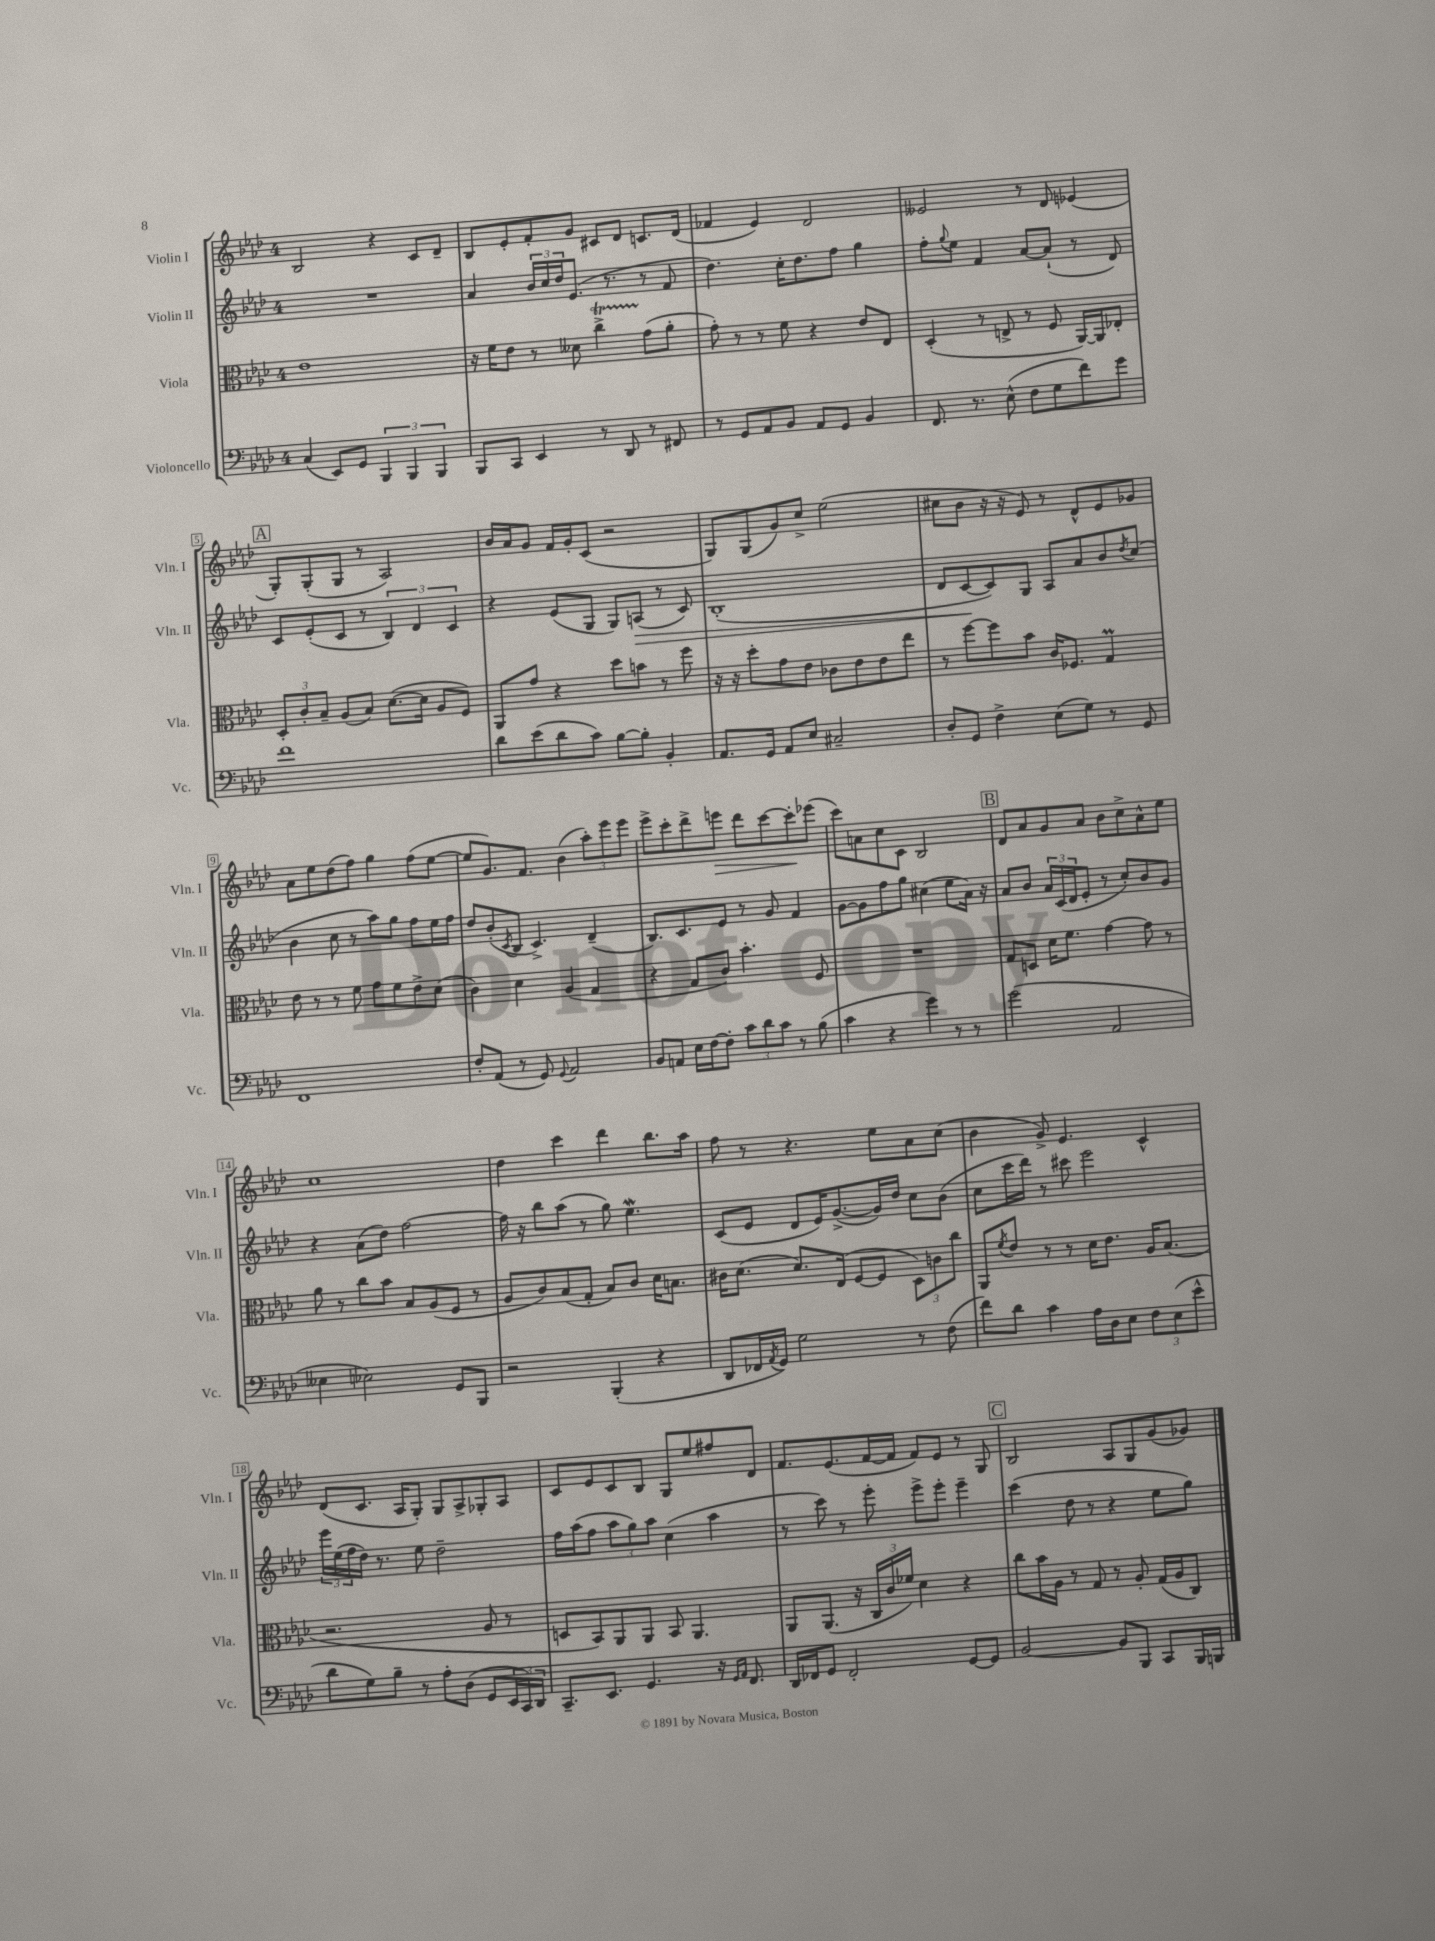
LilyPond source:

<<
\new StaffGroup <<
\new Staff = "s0" \with { instrumentName = "Violin I" shortInstrumentName = "Vln. I" } {
    \clef treble \key aes \major \once \override Staff.TimeSignature.style = #'single-digit \time 4/4
    bes2 r4 c'8 des'8-- |
    bes8 ees'8-. f'8-. g'8 cis'8 des'8 c'8. des'16( |
    fes'4 ees'4) des'2 |
    eeses'2 r8 des'8 ees'4( |
    \mark \markup { \box "A" } g8-.) g8-.( g8 r8 aes2) |
    bes'16 aes'16 g'8 f'16 g'16-. c'8( r2 |
    g8) g8( g'8) c''8-> ees''2( |
    cis''8 bes'8 r16 r16 ees'8) r8 des'8-^ ees'8 ges'8 |
    aes'8 ees''8 des''8( f''8) g''4 f''8( ees''8~ |
    ees''8 g'8.) f'8. bes'4( \tuplet 3/2 { aes''8-.) ees'''8 ees'''8 } |
    ees'''8-> c'''8-. des'''8-> e'''8\> des'''8 c'''8~ c'''8-.\! ees'''8( |
    c'''8) a'8 c''8 c'8 bes2 |
    \mark \markup { \box "B" } des'8 aes'8 g'8 aes'8 bes'8 c''8-> aes'8-^ ees''8 |
    c''1 |
    des''4 c'''4 des'''4 bes''8. aes''16 |
    f''8 r8 r4. ees''8 aes'8 c''8( |
    bes'4 g'8->) ees'4. c'4-^ |
    des'8( c'8. aes16 g8-.) g8 aes8-> ges8-. aes8 |
    c'8 ees'8 c'8 bes8 g8 ees''8 fis''8 des'8 |
    f'8. ees'8.( f'16~ f'16 f'8) ees'8 r8 g8 |
    \mark \markup { \box "C" } bes2 aes8 g8 g'8( ges'8) \bar "|." |
}
\new Staff = "s1" \with { instrumentName = "Violin II" shortInstrumentName = "Vln. II" } {
    \clef treble \key aes \major \once \override Staff.TimeSignature.style = #'single-digit \time 4/4
    R1 |
    aes'4 \tuplet 3/2 { bes'16 c''16 des''16 } ees'8.( r8. r8 f'8 |
    des''4.) c''16-. des''8. f''8 g''4 |
    f''8-. \appoggiatura { g''8 } ees''8 f'4 aes'8~ aes'8-!( r8 des'8) |
    \mark \markup { \box "A" } c'8 ees'8-.( c'8 r8 \tuplet 3/2 { bes4) des'4 c'4 } |
    r4 ees'8( g8 g8) a8\>( r8 c'8) |
    bes1-.( |
    des'8 c'8~\! c'8) g8 aes8 aes'8 bes'8 \acciaccatura { des''8 } c''8( |
    bes'4 c''8 r8 aes''8) g''8 f''8 ees''16 f''16 |
    des''8 bes'8-.( \acciaccatura { c'8 } bes8 c'4.->) des'4--( |
    bes8.) c'8. ees'8 r8 g'8 f'4 |
    g'8~ g'8 f''8 g''8 cis''4( ees''8 aes'16) r16 |
    \mark \markup { \box "B" } aes'8 bes'8 \tuplet 3/2 { aes'16 c'16( des'16 } ees'8-. r8 c''8-.) bes'8 g'8 |
    r4 aes'8( des''8) f''2~ |
    f''16 r16 bes''8 aes''8( r8 g''8) ees''4.\mordent |
    c'8( ees'8 des'8 ees'16) g'8.~->( g'16) des''16 c''8 bes'8( |
    c''8 c'''16 des'''16) r8 cis'''8 ees'''2 |
    \tuplet 3/2 { ees'''16 ees''16( f''16 } des''16) r8. ees''8 des''2-- |
    f''16 aes''16( f''8 \tuplet 3/2 { aes''8 g''8) aes''8 } c''4( aes''4 |
    r8 c'''8) r8 ees'''8-. ees'''8-> ees'''8-. ees'''4-- |
    \mark \markup { \box "C" } c'''4( des''8 r8 r4 ees''8 g''8) \bar "|." |
}
\new Staff = "s2" \with { instrumentName = "Viola" shortInstrumentName = "Vla." } {
    \clef alto \key aes \major \once \override Staff.TimeSignature.style = #'single-digit \time 4/4
    ees'1 |
    r16 f'16 ees'8 r8 deses'8 c''4->\startTrillSpan g'8\stopTrillSpan( aes'8-. |
    g'8-.) r8 r8 f'8 r4 ees'8 ees8 |
    des4-.( r8 e8-> r8 f8 aes,16~) aes,16 ees8-. |
    \mark \markup { \box "A" } \tuplet 3/2 { des8-. c'8-. bes8-- } aes8( bes8) des'8.~( des'16 aes8 f8) |
    aes,8 g'8 r4 des''8 b'8 r8 f''8 |
    r16 r16 des''8-. g'8 ees'8 ces'8 ees'8 ees'8 ees''8 |
    r8 f''8~ f''8 bes'8 c'16 fes8. g4\prall |
    ees'8 r8 r8 f'8 g'8 f'8 ees'8-> des'8( |
    c'4) des'4 aes4( g4 |
    r4 g8 c'8) bes'4.-. f8 |
    R1 |
    \mark \markup { \box "B" } g8 d8 des'16 f'8. g'4~ g'8 r8 |
    aes'8 r8 c''8 bes'8 bes8 aes8( f8 r8 |
    aes8 c'8) bes8( g8-. bes8) c'8 des'16 b8. |
    cis'16 des'8.( des'8.) ees16( f8~ f8 \tuplet 3/2 { des8) c'8 c''8 } |
    aes,8 \acciaccatura { f'8 } ees'8 r8 r8 des'16 ees'8. aes16 bes8.( |
    r2. aes8 r8 |
    d8 bes,8) aes,8 aes,8 bes,8 aes,4. |
    aes,8 aes,8.( r16 \tuplet 3/2 { c16 c'16 fes'16) } des'4 r4 |
    \mark \markup { \box "C" } c''8 bes'16 aes16 r8 g8 r8 aes8-. g16( aes16 c8) \bar "|." |
}
\new Staff = "s3" \with { instrumentName = "Violoncello" shortInstrumentName = "Vc." } {
    \clef bass \key aes \major \once \override Staff.TimeSignature.style = #'single-digit \time 4/4
    c4( ees,8) g,8 \tuplet 3/2 { bes,,4 bes,,4 bes,,4 } |
    bes,,8 c,8 ees,4 r8 des,8 r8 fis,8 |
    r8 g,8 aes,8 bes,8 aes,8 g,8 bes,4 |
    f,8. r8. ees8-^( f8 g8 f'8) g'8 |
    \mark \markup { \box "A" } f'1 |
    des'8 ees'8( des'8 c'8) bes8~ bes8-. bes,4-. |
    aes,8. g,16 aes,8 ees8 cis2-- |
    des8-. g,8 f4-> ees8( g8) r8 g,8 |
    f,1 |
    f8-. aes,8( r8 g,8) \appoggiatura { g,8 } aes,2 |
    bes,8 a,8 ees16 f16~ f8-. \tuplet 3/2 { c'8 des'8 c'8 } r8 bes8( |
    c'4 r4 g'4) r8 r8 |
    \mark \markup { \box "B" } g'2( aes,2 |
    eeses4 ees2) g,8 bes,,8 |
    r2 bes,,4-.( r4 |
    des,8 fes,16 \acciaccatura { aes,8 } g,16) g2 r8 f8( |
    f'8) des'8 c'4 aes16 des16 ees8 \tuplet 3/2 { f8 ees8( ees'8-^ } |
    des'8 g8) bes8-- r8 aes8-. des8( g,8 \tuplet 3/2 { ees,16 c,16) des,16 } |
    c,8.-- ees,8. g,4. r16 \grace { g,16 aes,16 } f,8. |
    des,16 fes,16 g,8 fes,2-. g,8~ g,8 |
    \mark \markup { \box "C" } bes,2~ bes,8 bes,,8 c,8 bes,,16 b,,16 \bar "|." |
}
>>
>>
\layout { \context { \Score \override BarNumber.stencil = #(make-stencil-boxer 0.1 0.3 ly:text-interface::print) } }
